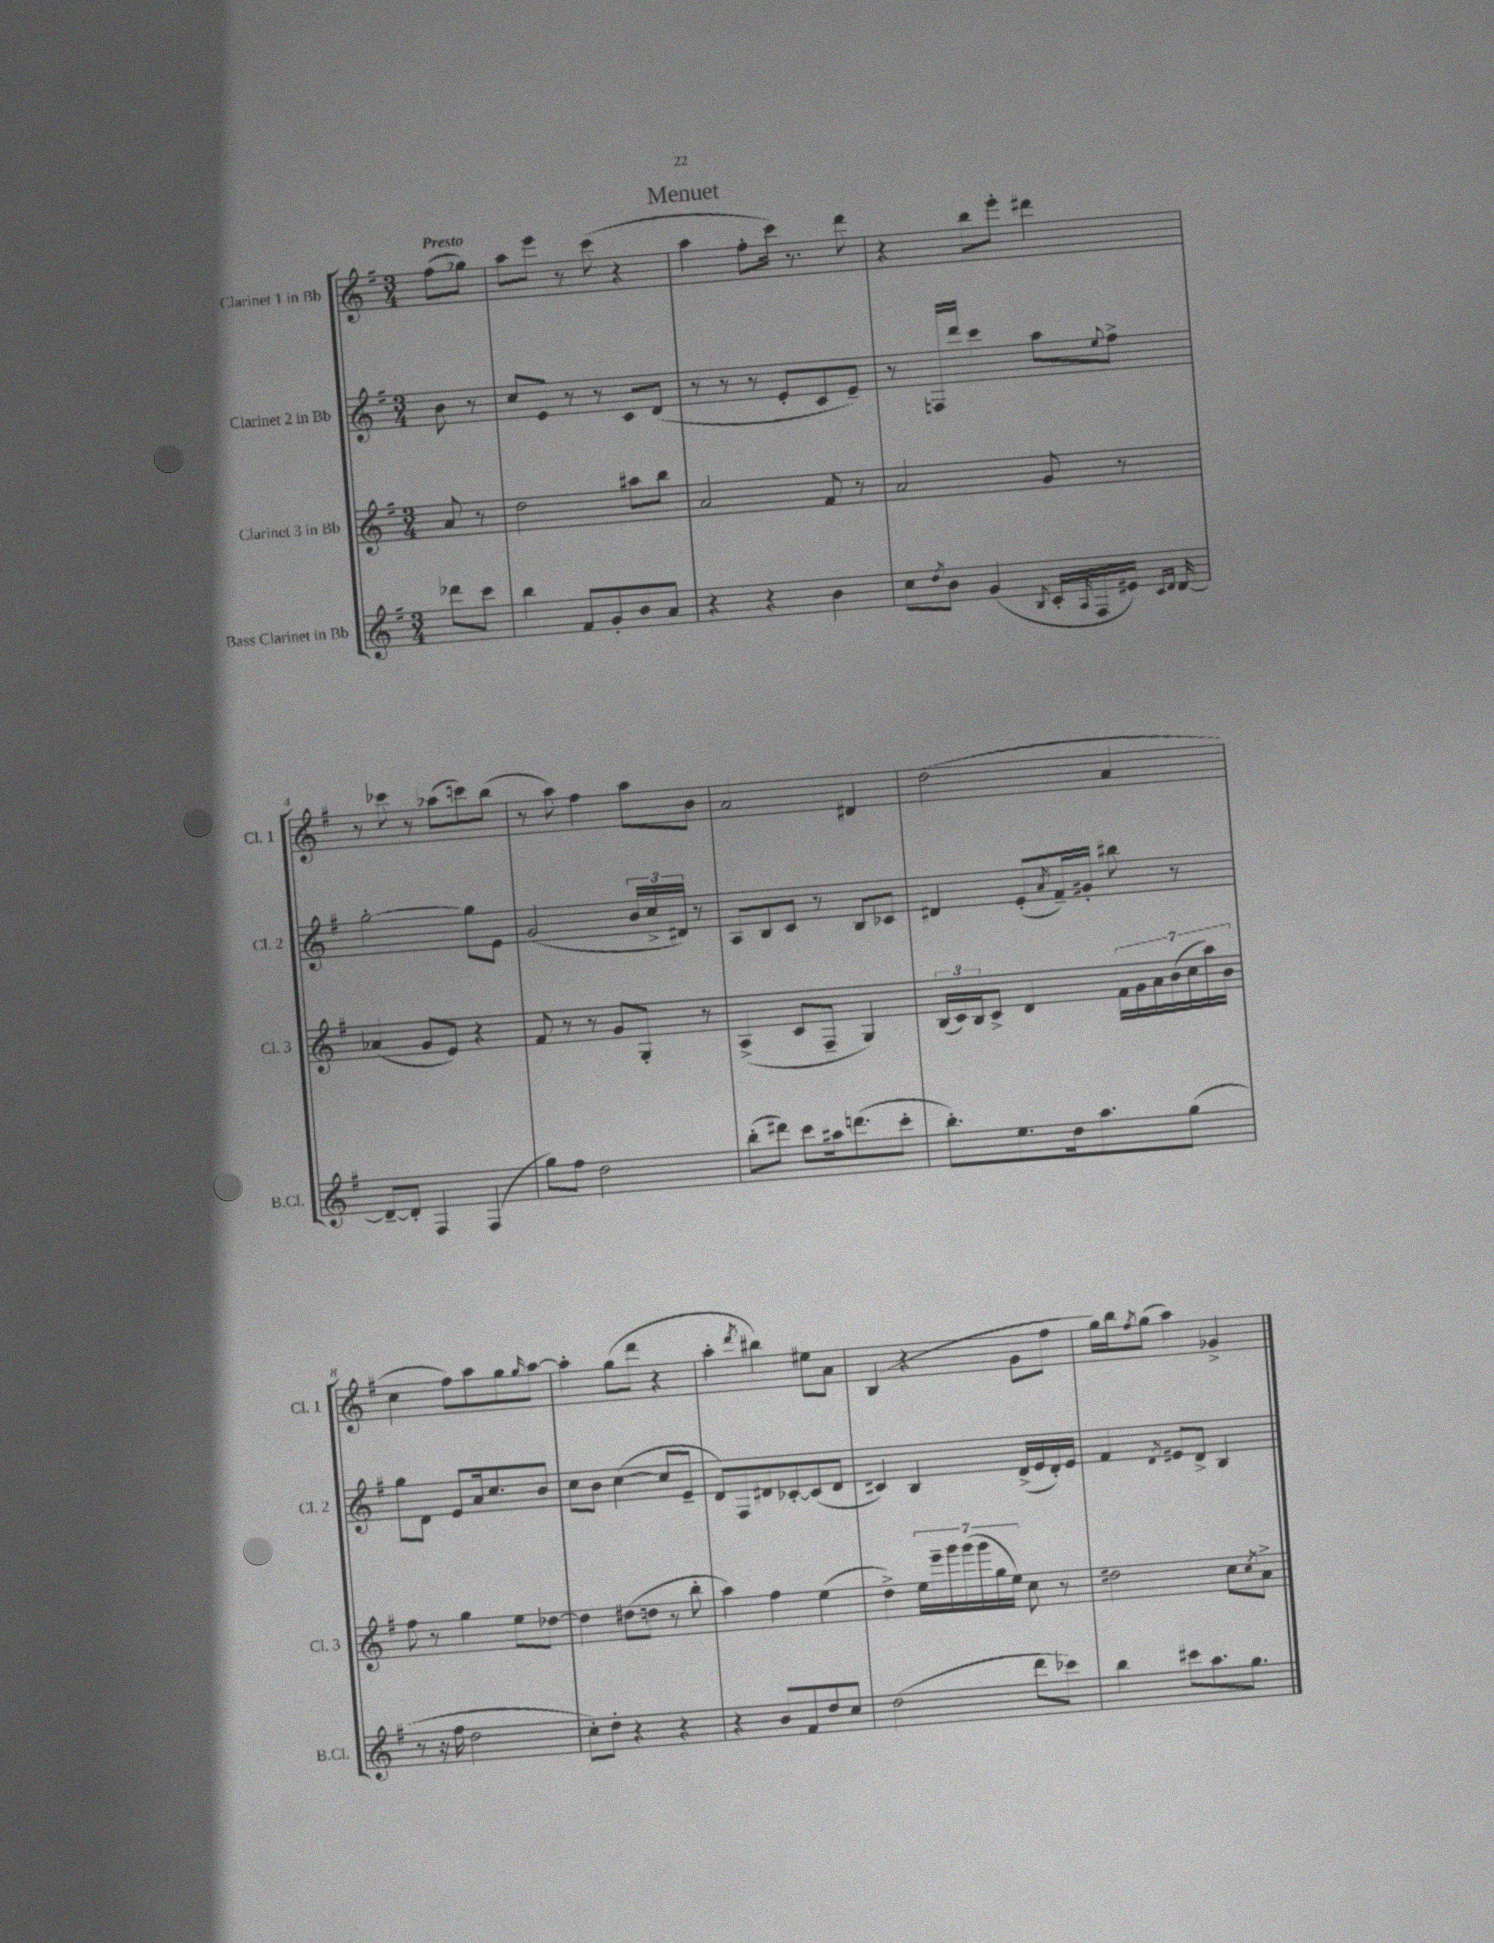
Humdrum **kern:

**kern	**kern	**kern	**kern
*staff4	*staff3	*staff2	*staff1
*clefG2	*clefG2	*clefG2	*clefG2
*k[f#]	*k[f#]	*k[f#]	*k[f#]
*M3/4	*M3/4	*M3/4	*M3/4
8ddd-	8a	8b	(8ff#
8ccc	8r	8r	8gg-)
=	=	=	=
4bb	2dd	8cc	8aa
.	.	8e	8eee
8f#	.	8r	8r
8g'	.	8r	(8ccc
8b	8aa#	8c	4r
8a	8bb	(8d	.
=	=	=	=
4r	2a	8r	4aa
.	.	8r	.
4r	.	8r	8ff#'
.	.	8e'	16ccc)
.	.	.	8.r
4b	8f#	8c	.
.	8r	8e~)	8ddd
=	=	=	=
8cc	2a	8r	4r
8qdd	.	.	.
8b	.	16F	.
.	.	16ddd	.
(4g	.	4ccc	8bb
.	.	.	8eee'
8qB	.	.	.
16c'	8g	8aa	4ddd#
16qqA	.	.	.
16F#	.	.	.
.	.	8qqee	.
16e#)	8r	8ff#^	.
16qqc	.	.	.
16qqd	.	.	.
[16d	.	.	.
=	=	=	=
8d~_	(4a-	[2gg'	8r
8d']	.	.	8ccc-
4F#	8g	.	8r
.	8e)	.	(8aa-
(4F#	4r	8gg]	8ccc)
.	.	8e	(8bb
=	=	=	=
8gg)	8f#	(2g	8r
8ff#	8r	.	8aa)
2dd	8r	.	4ff#
.	8g	.	.
.	8G'	24b	8aa
.	.	24cc^	.
.	.	24d#)	.
.	8r	8r	8b
=	=	=	=
(8bb'	(4A^	8A	2a
8ddd#)	.	8B	.
8ccc	8c	8c	.
16aa#	8F#~	8r	.
(8.ddd	.	.	.
.	4G)	8B	4d#
8ccc'	.	8c-	.
=	=	=	=
8.bb')	(24B	4d#	(2dd
.	24c)	.	.
.	24B	.	.
.	8c^	.	.
8.ee	.	.	.
.	4d	(8e'	.
.	.	8qa	.
16dd	.	16f#~)	.
8.aa	.	16g#'	.
.	28f#	8bb#	4a
.	28g	.	.
.	28a	.	.
.	(28b	.	.
(8gg	.	8r	.
.	28cc	.	.
.	28aa)	.	.
.	28b	.	.
=	=	=	=
8r	8ff#	8gg	4cc
16r	8r	8d	.
16ff#	.	.	.
2dd	4gg	8e	8ff#)
.	.	16a	8aa
.	.	8.cc	.
.	8ee	.	8gg
.	.	.	16qqgg
.	[8dd-	8b	[8aa
=	=	=	=
8cc')	4dd-]	8cc	4aa']
8dd'	.	8b	.
4r	(8dd#	([4cc	(8gg
.	8dd	.	8ddd
4r	8r	8cc]	4r
.	8bb'	8e~	.
=	=	=	=
4r	4aa)	8d)	4aa'
.	.	8F#	.
.	.	.	8qddd
8b	4ff#	8d#	4bb#)
8f#	.	[8c-'	.
8dd	(4ee	(8c-]	8ee#
8cc	.	8d#	8a
=	=	=	=
(2dd	4dd^)	4c#)	(4B
.	28ee	4B	4r
.	28eee~	.	.
.	28ggg	.	.
.	(28ggg	.	.
.	28ggg	.	.
.	28gg	.	.
.	28ee)	.	.
8ddd	8cc	(16d^	8g
.	.	16e	.
8ccc-)	8r	16d')	8ff#
.	.	16e	.
=	=	=	=
4bb	2dd#	4f#	16gg)
.	.	.	16bb
.	.	.	8qff#
.	.	.	(8gg
.	.	8qd	.
8ccc#	.	8e#	4aa)
8.aa	.	8d^	.
.	8cc	4B	4g-^
8.gg	.	.	.
.	8qcc	.	.
.	8a^	.	.
==	==	==	==
*-	*-	*-	*-
